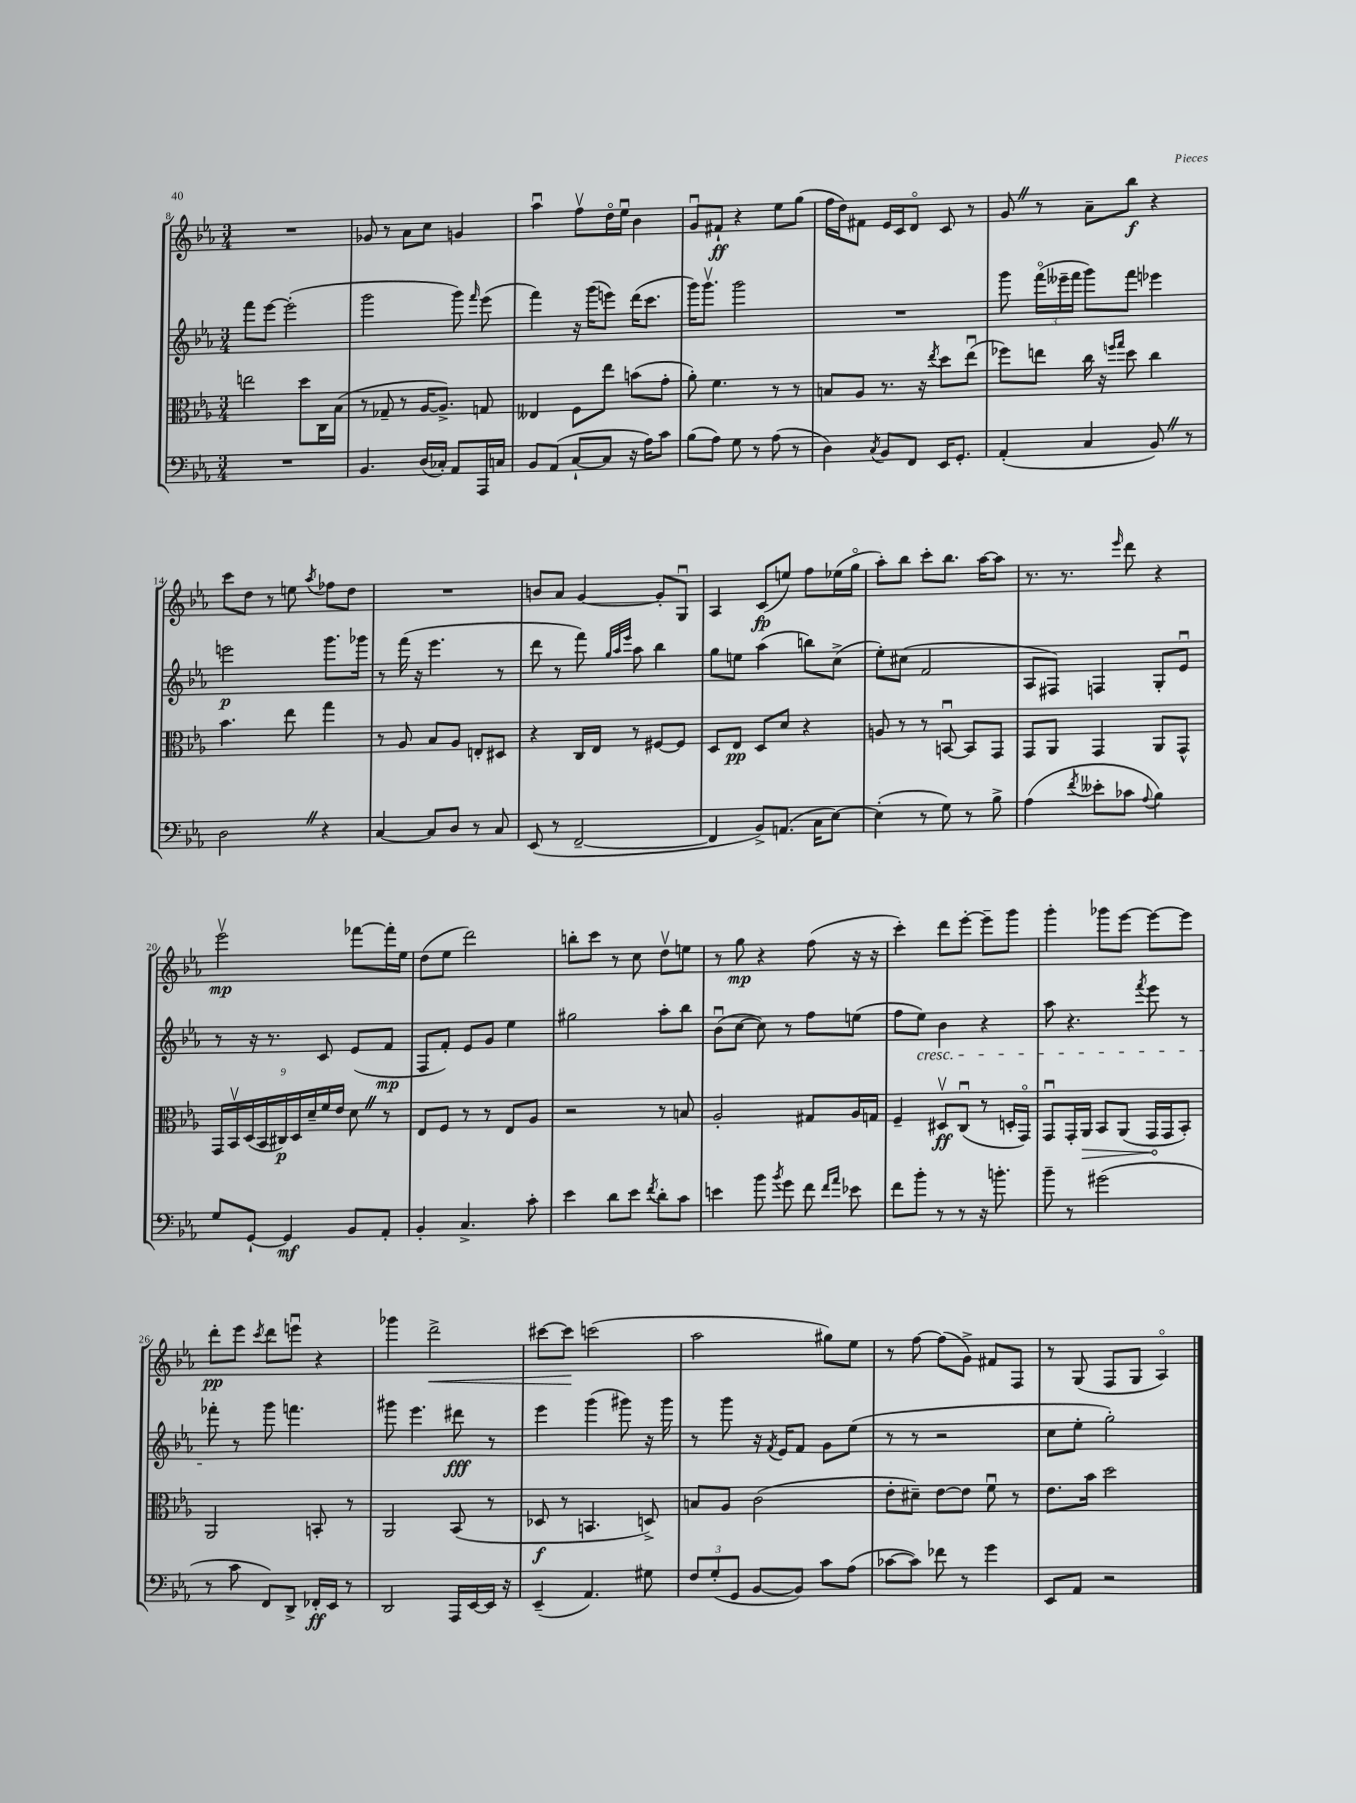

**kern	**kern	**kern	**kern
*staff4	*staff3	*staff2	*staff1
*clefF4	*clefC3	*clefG2	*clefG2
*k[b-e-a-]	*k[b-e-a-]	*k[b-e-a-]	*k[b-e-a-]
*M3/4	*M3/4	*M3/4	*M3/4
2.r	2ee	8fff	2.r
.	.	[8eee-	.
.	.	(2eee-']	.
.	8dd	.	.
.	16C	.	.
.	(16B-	.	.
=	=	=	=
4.BB-	8r	2ggg	8g-
.	8G-~	.	8r
.	8r	.	8a-
(16D	[16A-	.	8cc
16C-')	8.A-^])	.	.
8AA-	.	8ggg)	4g
.	.	16qqfff	.
16AAA-	8G	(8eee-	.
16C	.	.	.
=	=	=	=
8BB-	4E--	4fff)	4aa-u
(8AA-	.	.	.
[8C`	8F	16r	8ffv
.	.	(16ggg	.
8C]	8ee-	8eee)	16ddo
.	.	.	16ee-u
16r	(8b	(16ddd	4b-
16A-)	.	8.ccc	.
8c	8g'	.	.
=	=	=	=
(8B-	8a-')	16ggg)	8gu
.	.	8.gggv	.
8A-)	4.f	.	8f#`
8G	.	2ggg	4r
8r	.	.	.
(8A-	8r	.	8ee-
8r	8r	.	(8gg
=	=	=	=
4D)	8B	2.r	16ff
.	.	.	16dd)
.	8A-	.	8f#
8qC	.	.	.
8BB-	8.r	.	16e-
.	.	.	16c
8FF	.	.	8do
.	16r	.	.
.	8qee-	.	.
16EE-	8dd	.	8c
8.GG'	.	.	.
.	(8ee-u	.	8r
=	=	=	=
(4AA-'	8ff-)	8ggg	8g
.	8ee	(24fffo	8r
.	.	24eee--~	.
.	.	24fff	.
4C	16cc	8ggg)	8a-~
.	16r	.	.
.	16qqff	.	.
.	16qqgg	.	.
.	8dd	8fff	8bb-
8BB-)	4cc	4eee-	4r
8r	.	.	.
=	=	=	=
2D	4.b-	2eee	8ccc
.	.	.	8dd
.	.	.	8r
.	8ee-	.	8ee
.	.	.	8qaa-
4r	4gg	8.ggg	8ff-
.	.	.	8dd
.	.	16ggg-	.
=	=	=	=
[4C	8r	8r	2.r
.	8A-	(16fff	.
.	.	16r	.
8C]	8B-	4.eee-	.
8D	8A-	.	.
8r	8E'	.	.
8C	8D#	8r	.
=	=	=	=
(8EE-	4r	8ddd	8b
8r	.	8r	8a-
[2FF~	16C	8fff)	[4g
.	16E-	.	.
.	.	32qqgg	.
.	.	32qqaa-	.
.	.	32qqeee-	.
.	8r	8aa-	.
.	[8F#	4bb-	8g']
.	8F#]	.	8Gu
=	=	=	=
4FF]	8D	8gg	4A-
.	8E-	8ee	.
8BB-^)	8D	(4aa-	(8c
(8.AA	8d	.	8ee)
.	4r	8bb)	8ff
16C	.	.	.
[8E-)	.	(8cc^	(16ee-
.	.	.	16ggo
=	=	=	=
(4E-']	8A	8ee-')	8aa-')
.	8r	(8cc#	8bb-
8r	8r	2f	8ccc'
8G)	[8BBu	.	8.bb-
8r	8BB]	.	.
.	.	.	[16aa-
8B-^	8GG	.	8aa-]
=	=	=	=
(4A-	8GG	8A-	8.r
.	8AA-	8F#)	.
.	.	.	8.r
8qf	.	.	.
8e--'	4GG	4F	.
.	.	.	16qqeee-
8c-	.	.	8ddd
8qqA-	.	.	.
4B-)	8AA-	8G'	4r
.	8GG^^	8e-u	.
=	=	=	=
8G	18GG	8r	2eee-v
.	18BB-v	.	.
.	(18D	.	.
[8GG`	.	16r	.
.	18BB-	.	.
.	.	8.r	.
.	18C#)	.	.
4GG]	.	.	.
.	18D	.	.
.	18d~	.	.
.	.	8c	.
.	18f	.	.
.	18e-	.	.
8BB-	8d	(8e-	[8fff-
8AA-'	8r	8f	16fff-']
.	.	.	16ee-
=	=	=	=
4BB-'	8E-	8F	(8dd
.	8F	8f')	8ee-
4.C^	8r	8e-	2ddd)
.	8r	8g	.
.	8E-	4ee-	.
8c'	8A-	.	.
=	=	=	=
4e-	2r	2gg#	8bb'
.	.	.	8ccc
8d	.	.	8r
8e-	.	.	8cc
8qf	.	.	.
8d'	8r	8aa-'	8ddv
8c	8B	8bb-	8ee
=	=	=	=
4e	2A-'	(8b-u	8r
.	.	[8cc	8gg
8b-	.	8cc])	4r
8qb-	.	.	.
8g	.	8r	.
8f	8G#	8ff	(8ff
16qqf	.	.	.
16qqa-	.	.	.
8e-	16A-	(8ee	16r
.	16G	.	16r
=	=	=	=
8f	4F~	8ff	4ccc')
8b-'	.	8ee-)	.
8r	8D#v	4b-	8ddd
8r	(8Cu	.	[8eee-'
16r	8r	4r	8eee-~]
8.b'	.	.	.
.	16D'	.	8ggg
.	16GGo)	.	.
=	=	=	=
8b-~	8GGu	8aa-	4ggg'
8r	16GG'	4.r	.
.	16AA-	.	.
(2g#	8BB-	.	8ggg-
.	(8AA-	.	[8eee-
.	.	8qfff	.
.	16GG	8eee-	8eee-_
.	16GG	.	.
.	8BB-')	8r	8eee-]
=	=	=	=
8r	2AA-	8fff-'	8ddd'
8c	.	8r	8eee-
.	.	.	8qccc
8FF)	.	8ggg	8ddd
8DD^	.	4.fff	8eeeu
16FF-'	8BB'	.	4r
16EE-	.	.	.
8r	8r	.	.
=	=	=	=
2DD	2AA-	8ggg#	4ggg-
.	.	4.eee-	.
.	.	.	2ddd^
16AAA-	(8BB-	8ddd#	.
[16EE-	.	.	.
16EE-]	8r	8r	.
16r	.	.	.
=	=	=	=
(4EE-~	8D-	4eee-	[8ccc#
.	8r	.	8ccc#]
4.AA-)	4.BB	(4ggg	(2ccc
.	.	8ggg#)	.
8G#	8D^)	16r	.
.	.	16ggg#	.
=	=	=	=
12F	8B	8r	2aa-
(12G'	.	.	.
.	8A-	8ggg	.
12GG	.	.	.
[8BB-	(2c	16r	.
.	.	8qf	.
.	.	16e-	.
8BB-])	.	8f	.
8c	.	8g	8gg#)
(8A-	.	(8ee-	8ee-
=	=	=	=
[8c-	8e-'	8r	8r
8c-])	8d#~)	8r	[8ff
8f-	[8e-	2r	(8ff]
8r	8e-]	.	8g^)
4g	8fu	.	8f#
.	8r	.	8F
=	=	=	=
8EE-	8.e-	8cc	8r
8AA-	.	8ee-'	(8G
.	16b-	.	.
2r	2dd	2gg')	8F
.	.	.	8G
.	.	.	4A-o)
==	==	==	==
*-	*-	*-	*-
